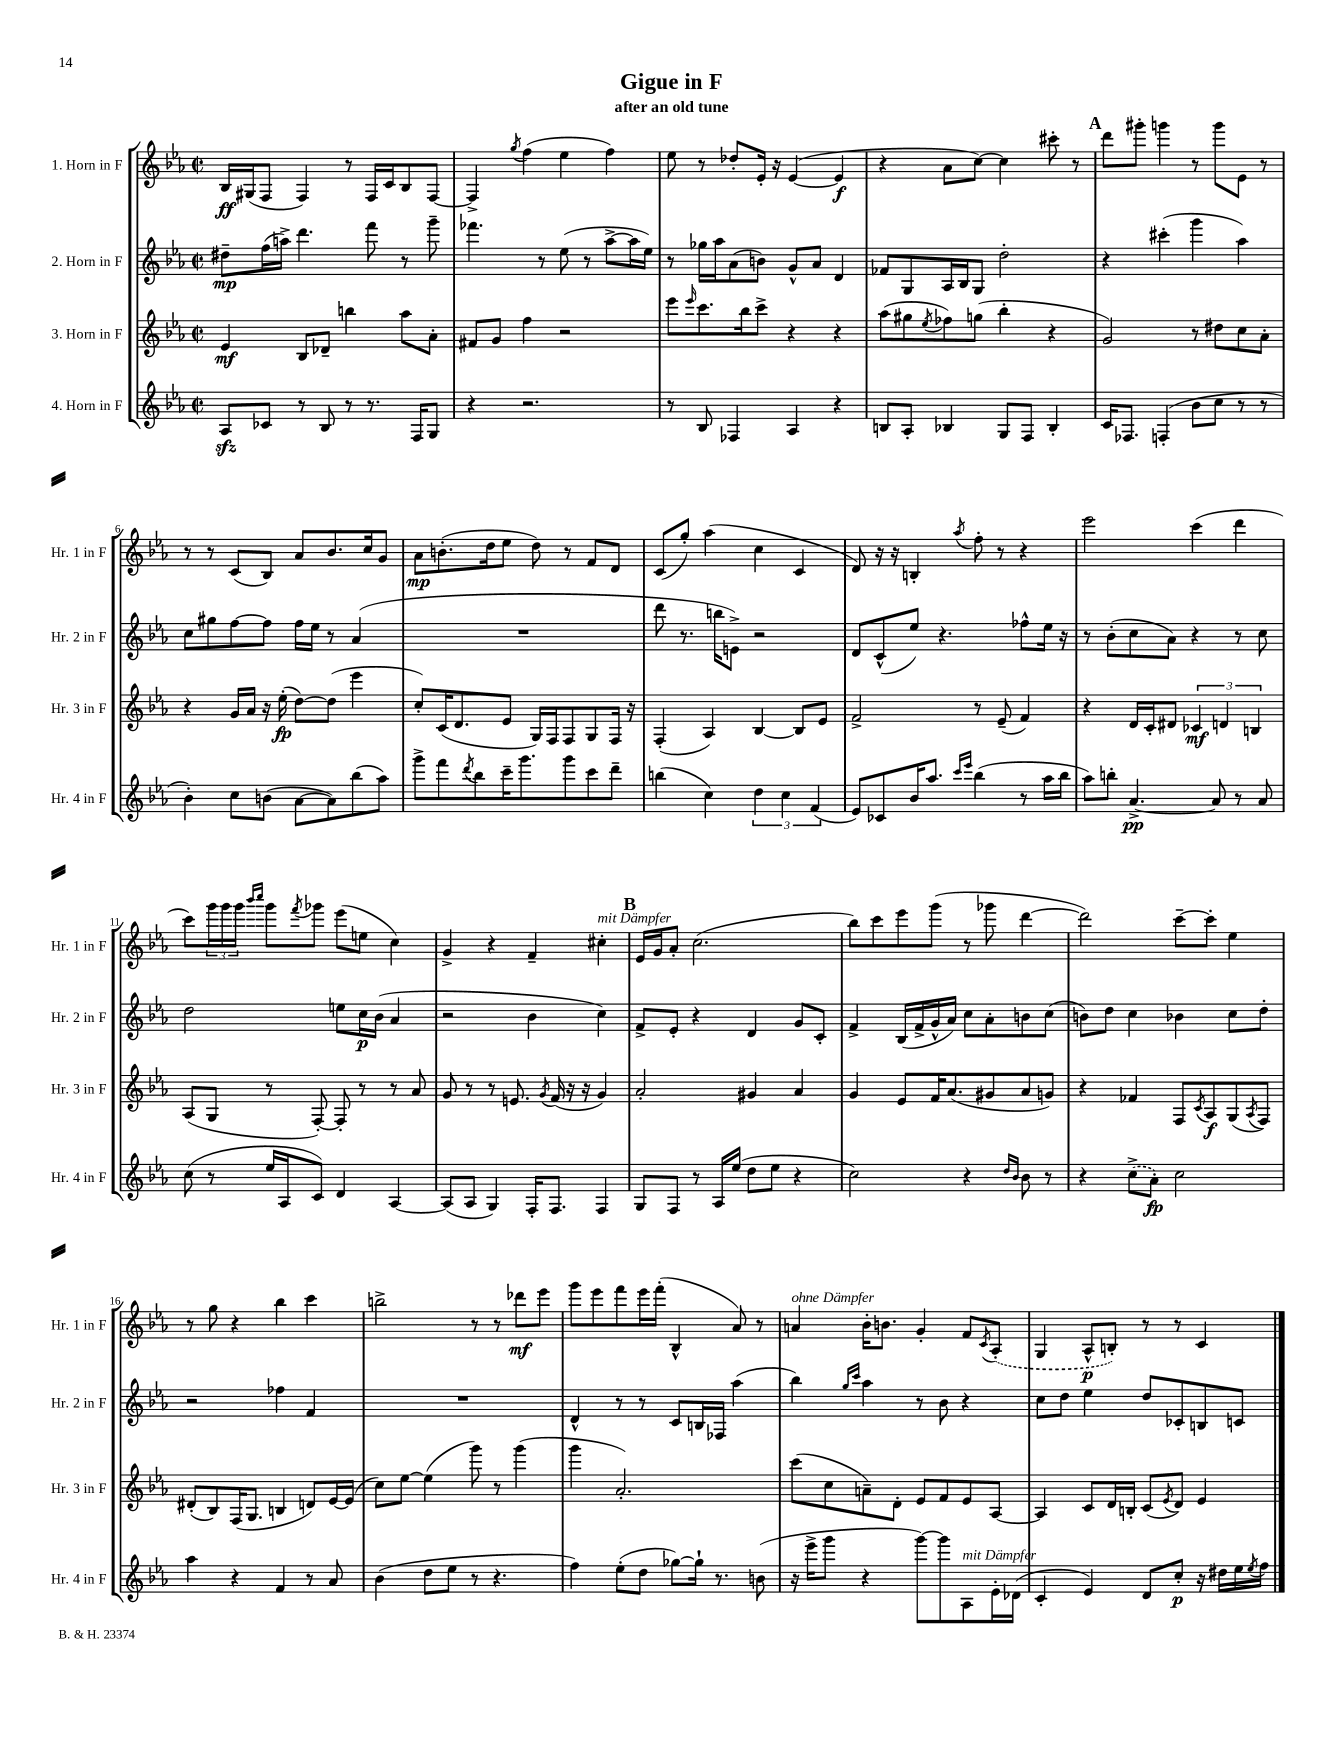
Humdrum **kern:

**kern	**dynam	**kern	**dynam	**kern	**dynam	**kern	**dynam
*part4	*part4	*part3	*part3	*part2	*part2	*part1	*part1
*staff4	*staff4	*staff3	*staff3	*staff2	*staff2	*staff1	*staff1
*I"4. Horn in F	*	*I"3. Horn in F	*	*I"2. Horn in F	*	*I"1. Horn in F	*
*I'Hr. 4 in F	*	*I'Hr. 3 in F	*	*I'Hr. 2 in F	*	*I'Hr. 1 in F	*
*clefG2	*	*clefG2	*	*clefG2	*	*clefG2	*
*k[b-e-a-]	*	*k[b-e-a-]	*	*k[b-e-a-]	*	*k[b-e-a-]	*
*M2/2	*	*M2/2	*	*M2/2	*	*M2/2	*
*met(c|)	*	*met(c|)	*	*met(c|)	*	*met(c|)	*
=1	=1	=1	=1	=1	=1	=1	=1
8A-zz/L	.	4e-/	mf	8dd#X~\L	mp	16B-/LL	ff
.	.	.	.	.	.	(16G#X/J	.
8c-X/J	.	.	.	(16ff\L	.	8F/J	.
.	.	.	.	16aan^\JJ)	.	.	.
8r	.	8B-/L	.	4.ddd\	.	4F/)	.
8B-/	.	8d-X~/J	.	.	.	.	.
8r	.	4bbn\	.	.	.	8r	.
8.r	.	.	.	8fff\	.	16F/LL	.
.	.	.	.	.	.	16c/J	.
.	.	8aa-\L	.	8r	.	8B-/	.
16F/KL	.	.	.	.	.	.	.
8G/J	.	8a-'\J	.	8ggg~\	.	[8F/J	.
=2	=2	=2	=2	=2	=2	=2	=2
4r	.	8f#X/L	.	4.fff-X\	.	4F^/]	.
.	.	8g/J	.	.	.	.	.
.	.	.	.	.	.	8qgg/	.
2.r	.	4ff\	.	.	.	(4ff\	.
.	.	.	.	8r	.	.	.
.	.	2r	.	(8ee-\	.	4ee-\	.
.	.	.	.	8r	.	.	.
.	.	.	.	[8aa-^\L	.	4ff\)	.
.	.	.	.	16aa-\L]	.	.	.
.	.	.	.	16ee-\JJ)	.	.	.
=3	=3	=3	=3	=3	=3	=3	=3
8r	.	8eee-\L	.	8r	.	8ee-\	.
.	.	16qqeee-/	.	.	.	.	.
8B-/	.	8.ccc\	.	16gg-X\LL	.	8r	.
.	.	.	.	16aa-\J	.	.	.
4F-X/	.	.	.	(8a-\	.	8dd-X'/L	.
.	.	16bb-\k	.	.	.	.	.
.	.	8ccc^\J	.	8bn\J)	.	16e-'/Jk	.
.	.	.	.	.	.	16r	.
4A-/	.	4r	.	8g^^/L	.	([4e-/	.
.	.	.	.	8a-/J	.	.	.
4r	.	4r	.	4d/	.	4e-/]	f
=4	=4	=4	=4	=4	=4	=4	=4
8Bn/L	.	(8aa-\L	.	8f-X/L	.	4r	.
8A-'/J	.	8gg#X\	.	8G/	.	.	.
.	.	8qee-/	.	.	.	.	.
4B-X/	.	8ff-X\)	.	16A-/L	.	8a-\L	.
.	.	.	.	16B-/J	.	.	.
.	.	(8ggn\J	.	8G/J	.	[8cc\J)	.
8G/L	.	4bb-'\	.	2dd'\	.	4cc\]	.
8F/J	.	.	.	.	.	.	.
4B-'/	.	4r	.	.	.	8ccc#X'\	.
.	.	.	.	.	.	8r	.
!!LO:REH:place=s1:t=A
=5	=5	=5	=5	=5	=5	=5	=5
16c/KL	.	2g/)	.	4r	.	8ddd\L	.
8.F-X/J	.	.	.	.	.	.	.
.	.	.	.	.	.	8ggg#X'\J	.
(4Fn'/	.	.	.	(4ccc#X'\	.	4gggn\	.
8b-\L	.	8r	.	4ggg\	.	8r	.
8cc\J	.	8dd#X\L	.	.	.	8ggg\L	.
8r	.	8cc\	.	4aa-\)	.	8e-\J	.
8r	.	8a-'\J	.	.	.	8r	.
!!LO:LB:g=z
=6	=6	=6	=6	=6	=6	=6	=6
4b-'\)	.	4r	.	8cc\L	.	8r	.
.	.	.	.	8gg#X\	.	8r	.
8cc\L	.	16g/LL	.	[8ff\	.	(8c/L	.
.	.	16a-/JJ	.	.	.	.	.
(8bn\J	.	16r	.	8ff\J]	.	8B-/J)	.
.	.	(16ee-'\	fp	.	.	.	.
[8a-\L	.	[8dd\L)	.	16ff\LL	.	8a-/L	.
.	.	.	.	16ee-\JJ	.	.	.
8a-\])	.	(8dd\J]	.	8r	.	8.b-/	.
(8bb-\	.	4eee-\	.	(4a-/	.	.	.
.	.	.	.	.	.	16cc/k	.
8aa-\J)	.	.	.	.	.	8g/J	.
=7	=7	=7	=7	=7	=7	=7	=7
8ggg^\L	.	8cc'/L)	.	1r	.	8a-\L	mp
8fff\	.	(16c/K	.	.	.	(8.bn'\	.
.	.	8.d/	.	.	.	.	.
8qddd/	.	.	.	.	.	.	.
8bb-\	.	.	.	.	.	.	.
.	.	.	.	.	.	16dd\k	.
16ccc~\K	.	8e-/J	.	.	.	8ee-\J	.
8.ggg\	.	.	.	.	.	.	.
.	.	16G/LL)	.	.	.	8dd\)	.
.	.	16F/J	.	.	.	.	.
8ggg\	.	8F/	.	.	.	8r	.
8ccc\	.	8G/	.	.	.	8f/L	.
8ddd~\J	.	16F/Jk	.	.	.	8d/J	.
.	.	16r	.	.	.	.	.
=8	=8	=8	=8	=8	=8	=8	=8
(4bbn\	.	(4F'/	.	8ddd\	.	(8c/L	.
.	.	.	.	8.r	.	8gg'/J)	.
4cc\)	.	4A-/)	.	.	.	(4aa-\	.
.	.	.	.	16bbn\KL	.	.	.
.	.	.	.	8en^\J)	.	.	.
6dd\	.	[4B-/	.	2r	.	4cc\	.
6cc\	.	.	.	.	.	.	.
.	.	8B-/L]	.	.	.	4c/	.
(6f/	.	.	.	.	.	.	.
.	.	8e-/J	.	.	.	.	.
=9	=9	=9	=9	=9	=9	=9	=9
8e-/L)	.	2f^/	.	8d/L	.	8d/)	.
8c-X/	.	.	.	(8c^^/	.	16r	.
.	.	.	.	.	.	16r	.
16b-/K	.	.	.	8ee-/J)	.	4Bn'/	.
8.aa-/J	.	.	.	.	.	.	.
.	.	.	.	4.r	.	.	.
16qqccc/LL	.	.	.	.	.	.	.
16qqeee-/JJ	.	.	.	.	.	8qaa-/	.
(4bb-\	.	8r	.	.	.	8ff'\	.
.	.	(8e-~/	.	.	.	8r	.
8r	.	4f/)	.	8ff-X^^\L	.	4r	.
16aa-\LL	.	.	.	16ee-\Jk	.	.	.
16bb-\JJ	.	.	.	16r	.	.	.
=10	=10	=10	=10	=10	=10	=10	=10
8aa-\L)	.	4r	.	8r	.	2eee-\	.
8bbn'\J	.	.	.	(8b-'\L	.	.	.
[4.a-^/	pp	16d/LL	.	8cc\	.	.	.
.	.	16c'/J	.	.	.	.	.
.	.	8d#X/J	.	8a-\J)	.	.	.
.	.	6c-X/	mf	4r	.	(4ccc\	.
8a-/]	.	.	.	.	.	.	.
.	.	6dn/	.	.	.	.	.
8r	.	.	.	8r	.	4ddd\	.
.	.	6Bn/	.	.	.	.	.
8a-/	.	.	.	8cc\	.	.	.
!!LO:LB:g=z
=11	=11	=11	=11	=11	=11	=11	=11
(8cc\	.	(8A-/L	.	2dd\	.	8ccc\L)	.
8r	.	8G/J	.	.	.	24ggg\L	.
.	.	.	.	.	.	24ggg\	.
.	.	.	.	.	.	24ggg\JJ	.
.	.	.	.	.	.	16qqbbb-/LL	.
.	.	.	.	.	.	16qqcccc/JJ	.
16ee-/LL	.	8r	.	.	.	8ggg\L	.
16A-/J	.	.	.	.	.	.	.
.	.	.	.	.	.	8qfff/	.
8c/J)	.	[8F'/)	.	.	.	8ggg-X\J	.
4d/	.	8F'/]	.	8een\L	.	(8eee-\L	.
.	.	8r	.	16cc\L	p	8een\J	.
.	.	.	.	(16b-\JJ	.	.	.
[4A-/	.	8r	.	4a-/	.	4cc\)	.
.	.	8a-/	.	.	.	.	.
=12	=12	=12	=12	=12	=12	=12	=12
(8A-/L]	.	8g/	.	2r	.	4g^/	.
8A-/J	.	8r	.	.	.	.	.
4G/)	.	8r	.	.	.	4r	.
.	.	8.en/	.	.	.	.	.
16F'/KL	.	.	.	4b-\	.	4f~/	.
.	.	8qg/	.	.	.	.	.
8.F/J	.	(16f/	.	.	.	.	.
.	.	16r	.	.	.	.	.
.	.	16r	.	.	.	.	.
!	!	!	!	!	!	!LO:TX:a:i:t=mit Dämpfer	!
4F/	.	4g/)	.	4cc\)	.	4cc#X'\	.
!!LO:REH:place=s1:t=B
=13	=13	=13	=13	=13	=13	=13	=13
8G/L	.	2a-'/	.	8f^/L	.	16e-/LL	.
.	.	.	.	.	.	16g/J	.
8F/J	.	.	.	8e-'/J	.	8a-'/J	.
8r	.	.	.	4r	.	(2.cc\	.
16A-/LL	.	.	.	.	.	.	.
(16ee-/JJ	.	.	.	.	.	.	.
8dd\L	.	4g#X/	.	4d/	.	.	.
8ee-\J	.	.	.	.	.	.	.
4r	.	4a-/	.	8g/L	.	.	.
.	.	.	.	8c'/J	.	.	.
=14	=14	=14	=14	=14	=14	=14	=14
2cc\)	.	4g/	.	4f^/	.	8bb-\L)	.
.	.	.	.	.	.	8ccc\	.
.	.	8e-/L	.	(16B-/LL	.	8eee-\	.
.	.	.	.	16f^/	.	.	.
.	.	16f/K	.	16g^^/	.	(8ggg\J	.
.	.	(8.a-/	.	16a-/JJ)	.	.	.
4r	.	.	.	8cc\L	.	8r	.
.	.	8g#X/	.	8a-'\	.	8ggg-X\	.
16qqdd/LL	.	.	.	.	.	.	.
16qqb-/JJ	.	.	.	.	.	.	.
8b-\	.	8a-/	.	8bn\	.	[4ddd\	.
8r	.	8gn/J)	.	(8cc\J	.	.	.
=15	=15	=15	=15	=15	=15	=15	=15
4r	.	4r	.	8bn\L)	.	2ddd\])	.
.	.	.	.	8dd\J	.	.	.
(8cc^\L	.	4f-X/	.	4cc\	.	.	.
8a-'\J)	fp	.	.	.	.	.	.
2cc\	.	8F/L	.	4b-X\	.	[8ccc~\L	.
.	.	8qc/	.	.	.	.	.
.	.	8A-/	f	.	.	8ccc'\J]	.
.	.	(8G/	.	8cc\L	.	4ee-\	.
.	.	8qA-/	.	.	.	.	.
.	.	8F/J)	.	8dd'\J	.	.	.
!!LO:LB:g=z
=16	=16	=16	=16	=16	=16	=16	=16
4aa-\	.	(8d#X'/L	.	2r	.	8r	.
.	.	8B-/)	.	.	.	8gg\	.
4r	.	(16F/K	.	.	.	4r	.
.	.	8.G/J	.	.	.	.	.
4f/	.	4Bn/	.	4ff-X\	.	4bb-\	.
8r	.	8dn/L)	.	4f/	.	4ccc\	.
8a-/	.	[16e-/L	.	.	.	.	.
.	.	(16e-/JJ]	.	.	.	.	.
=17	=17	=17	=17	=17	=17	=17	=17
(4b-\	.	8cc\L)	.	1r	.	2bbn^\	.
.	.	[8ee-\J	.	.	.	.	.
8dd\L	.	(4ee-\]	.	.	.	.	.
8ee-\J	.	.	.	.	.	.	.
8r	.	8ggg\)	.	.	.	8r	.
4.r	.	8r	.	.	.	8r	.
.	.	(4ggg\	.	.	.	8ddd-X\L	mf
.	.	.	.	.	.	8eee-\J	.
=18	=18	=18	=18	=18	=18	=18	=18
4ff\)	.	4ggg\	.	4d^^/	.	8ggg\L	.
.	.	.	.	.	.	8eee-\	.
(8ee-'\L	.	2.a-'/)	.	8r	.	8fff\	.
8dd\J	.	.	.	8r	.	16eee-\L	.
.	.	.	.	.	.	(16fff'\JJ	.
[8gg-X\L)	.	.	.	8c/L	.	4B-^^/	.
16gg-`\Jk]	.	.	.	16Bn/L	.	.	.
8.r	.	.	.	16F-X/JJ	.	.	.
.	.	.	.	(4aa-\	.	8a-/)	.
(8bn\	.	.	.	.	.	8r	.
=19	=19	=19	=19	=19	=19	=19	=19
!	!	!	!	!	!	!LO:TX:a:i:t=ohne Dämpfer	!
16r	.	(8ccc\L	.	4bb-\)	.	4an/	.
16eee-^\KL	.	.	.	.	.	.	.
8ggg\J	.	8cc\	.	.	.	.	.
.	.	.	.	16qqgg/LL	.	.	.
.	.	.	.	16qqccc/JJ	.	.	.
4r	.	8an~\)	.	4aa-\	.	16b-'\KL	.
.	.	.	.	.	.	8.bn\J	.
.	.	8d'\J	.	.	.	.	.
[8ggg\L)	.	8e-/L	.	8r	.	4g'/	.
8ggg\]	.	8f/	.	8b-\	.	.	.
!LO:TX:a:i:t=mit Dämpfer	!	!	!	!	!	!	!
8A-\	.	8e-/	.	4r	.	8f/L	.
.	.	.	.	.	.	8qc/	.
16e-'\L	.	[8A-/J	.	.	.	(8A-'/J	.
(16d-X\JJ	.	.	.	.	.	.	.
=20	=20	=20	=20	=20	=20	=20	=20
4c'/	.	4A-/]	.	8cc\L	.	4G/	.
.	.	.	.	8dd\J	.	.	.
4e-/)	.	8c/L	.	4ee-\	.	8A-^^/L	p
.	.	16d/L	.	.	.	8Bn'/J)	.
.	.	16Bn'/JJ	.	.	.	.	.
8d/L	.	(8c/L	.	8dd/L	.	8r	.
.	.	8qe-/	.	.	.	.	.
8cc'/J	p	8d/J)	.	8c-X'/	.	8r	.
16r	.	4e-/	.	8Bn/	.	4c/	.
16dd#X\LL	.	.	.	.	.	.	.
16ee-\	.	.	.	8cn/J	.	.	.
8qee-/	.	.	.	.	.	.	.
16ff\JJ	.	.	.	.	.	.	.
==	==	==	==	==	==	==	==
*-	*-	*-	*-	*-	*-	*-	*-
